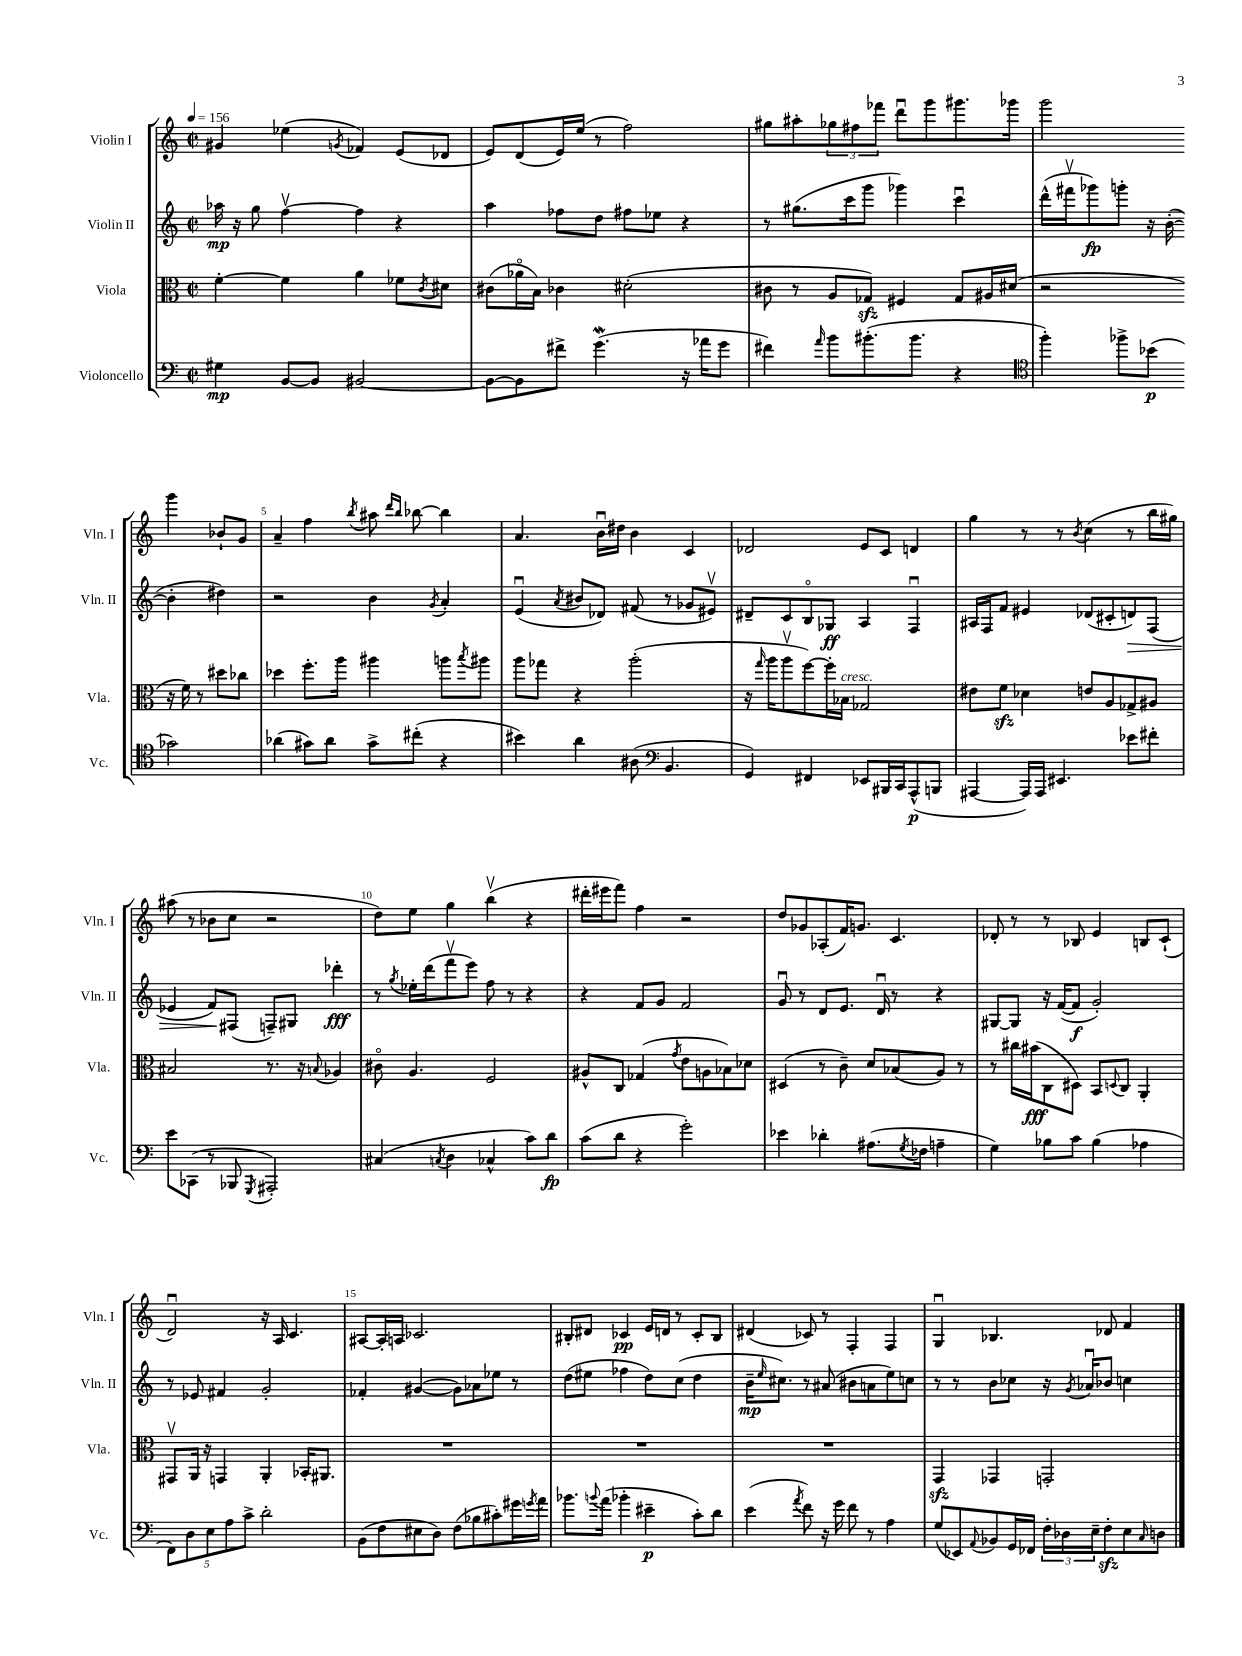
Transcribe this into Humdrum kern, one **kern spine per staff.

**kern	**kern	**kern	**kern
*staff4	*staff3	*staff2	*staff1
*clefF4	*clefC3	*clefG2	*clefG2
*k[]	*k[]	*k[]	*k[]
*M2/2	*M2/2	*M2/2	*M2/2
*met(c|)	*met(c|)	*met(c|)	*met(c|)
*MM156	*MM156	*MM156	*MM156
4G#\	[4f'\	16aa-\	4g#/
.	.	16r	.
.	.	8gg\	.
[8BB/L	4f\]	[4ffv\	(4ee-\
8BB/]J	.	.	.
.	.	.	8qg/
[2BB#/	4a\	4ff\]	4f-/)
.	8f-\L	4r	(8e/L
.	8qc/	.	.
.	8d#\J	.	8d-/J
=	=	=	=
8BB#\_L	(8c#\L	4aa\	8e/L)
8BB#\]	16a-o\L	.	(8d/
.	16B\JJ)	.	.
8f#^\J	4c-\	8ff-\L	16e/L)
.	.	.	(16ee/JJ
(4.g\	.	8dd\J	8r
.	(2d#'\	8ff#\L	2ff\)
.	.	8ee-\J	.
16r	.	4r	.
16a-\LK	.	.	.
8g\J	.	.	.
=	=	=	=
4f#\)	8c#\	8r	8gg#\L
.	8r	(8.gg#\L	8aa#'\
16qqa/	.	.	.
8b\L	8A/L	.	12gg-\
.	.	16ccc\k	.
.	.	.	12ff#\
(8.b#'\	8G-/J)	8ggg\J	.
.	.	.	12fff-\J
.	4F#/	4ggg-\)	8dddu\L
8.b#\J	.	.	.
.	.	.	8ggg\
4r	8G-/L	4cccu\	8.ggg#\
.	16A#/L	.	.
.	(16d#/JJ	.	16ggg-\Jk
=	=	=	=
*clefC4	*	*	*
4ff'\)	2r	(16ddd^^\LL	2ggg\
.	.	16fff#v\J	.
.	.	8ggg-\)	.
8ff-^\L	.	8ggg'\J	.
(8b-\J	.	16r	.
.	.	([16b'\	.
2g-\)	16r	4b'\]	4ggg\
.	16f\)	.	.
.	8r	.	.
.	8dd#\L	4dd#\)	8b-`/L
.	8cc-\J	.	8g/J
=	=	=	=
(4a-\	4dd-\	2r	4a~/
8g#\L)	8.ff'\L	.	4ff\
8a-\J	.	.	.
.	16aa\Jk	.	.
.	.	.	8qbb/
8g#^\L	4aa#\	4b\	8aa#\
.	.	.	16qqddd/LL
.	.	.	16qqbb/JJ
(8cc#'\J	.	.	[8bb-\
.	.	8qg/	.
4r	8aa\L	4a'/	4bb-\]
.	8qbb/	.	.
.	8aa#\J	.	.
=	=	=	=
4b#\)	8aa\L	(4eu/	4.a/
.	8gg-\J	.	.
.	.	8qa/	.
4a\	4r	8b#/L	.
.	.	8d-/J)	16bu\LL
.	.	.	16dd#\JJ
(8A#\	(2aa'\	(8f#/	4b\
*clefF4	*	*	*
4.BB/	.	8r	.
.	.	8g-/L	4c/
.	.	8e#v/J)	.
=	=	=	=
4GG/)	16r	8d#~/L	2d-/
.	16qqgg/	.	.
.	16aa\LK	.	.
.	8aav\	8c/	.
4FF#/	[8ff\)	8Bo/	.
.	16ff'\]L	8G-/J	.
.	16B-\JJ	.	.
8EE-/L	2G-/	4A/	8e/L
16BBB#/L	.	.	8c/J
16CC/J	.	.	.
(8AAA^^/	.	4Fu/	4d/
8BBB/J	.	.	.
=	=	=	=
[4AAA#/	8e#\L	16A#/LL	4gg\
.	.	16F/J	.
.	8f\J	8f/J	.
16AAA#/]LL)	4d-\	4e#/	8r
16AAA#/JJ	.	.	.
4.EE#/	.	.	8r
.	.	.	8qb/
.	8e/L	(8d-/L	(4cc\
.	8A/	8c#'/	.
8e-\L	8G-^/	8d/)	8r
8f#'\J	8A#/J	(8F/J	16bb\LL
.	.	.	16gg#\JJ)
=	=	=	=
8e\L	2B#/	4e-/	(8aa#\
(8CC-\J	.	.	8r
8r	.	8f/L)	8b-\L
8BBB-/	.	(8F#/J	8cc\J
8qGGG/	.	.	.
2AAA#'/)	8.r	8F~/L)	2r
.	.	8G#/J	.
.	16r	.	.
.	8qqB/	.	.
.	4A-/	4ddd-'\	.
=	=	=	=
(4C#/	8c#o\	8r	8dd\L)
.	.	8qgg/	.
.	4.A/	16ee-'\LL	8ee\J
.	.	(16ddd\J	.
8qC/	.	.	.
4D\	.	8fffv\	4gg\
.	.	8eee\J)	.
4C-^^/	2F/	8ff\	(4bbv\
.	.	8r	.
8c\L)	.	4r	4r
8d\J	.	.	.
=	=	=	=
(8c\L	8A#^^/L	4r	16ddd#'\LL
.	.	.	16eee#\J
8d\J	8C/J	.	8fff\J)
4r	(4G-/	8f/L	4ff\
.	.	8g/J	.
.	8qg/	.	.
2g'\)	8e\L	2f/	2r
.	8A\	.	.
.	8B-\)	.	.
.	8d-\J	.	.
=	=	=	=
4e-\	(4D#/	8gu/	8dd/L
.	.	8r	8g-/
4d-'\	8r	8d/L	(8A-'/
.	8c~\)	8.e/J	16f/K)
.	.	.	8.g/J
(8.A#\L	8d/L	.	.
.	.	16du/	.
.	(8B-/	8r	4.c/
8qG/	.	.	.
16F-\Jk	.	.	.
4A~\	8A/J)	4r	.
.	8r	.	.
=	=	=	=
4G\)	8r	[8G#/L	8d-'/
.	16cc#\LL	8G#/]J	8r
.	(16b#\J	.	.
8B-\L	8C\	16r	8r
.	.	([16f/LK	.
8c\J	8D#\J)	8f/]J	8B-/
(4B-\	8BB/L	2g'/)	4e/
.	8qqD/	.	.
.	8C/J	.	.
4A-\	4AA'/	.	8B/L
.	.	.	(8c`/J
=	=	=	=
10FF\L)	8GG#v/L	8r	2du/)
10D\	.	.	.
.	16AA/Jk	8e-/	.
.	16r	.	.
10E\	.	.	.
.	4GG/	4f#/	.
10A\	.	.	.
10c^\J	.	.	.
2d'\	4AA'/	2g'/	16r
.	.	.	16A/
.	.	.	4.c/
.	16BB-'/LK	.	.
.	8.AA#/J	.	.
=	=	=	=
(8BB\L	1r	4f-'/	[8A#/L
8F\	.	.	16A#'/]L
.	.	.	16A/JJ
8E#\	.	([4g#/	2.c-/
8D\J)	.	.	.
(8F\L	.	8g#\]L)	.
8B-\	.	8a-\	.
8c#'\)	.	8ee-\J	.
16g#\L	.	8r	.
8qg/	.	.	.
16a\JJ	.	.	.
=	=	=	=
8.b-\L	1r	(8dd\L	8B#'/L
.	.	8ee#\J	8d#/J
8qqb/	.	.	.
(16a\Jk	.	.	.
4b-'\	.	4ff-\	4c-/
4e#~\	.	8dd\L)	16e/LL
.	.	.	16d/JJ
.	.	(8cc\J	8r
8c'\L)	.	4dd\	8c-'/L
8d\J	.	.	8B#/J
=	=	=	=
(4e\	1r	16b~\LK	(4d#/
.	.	16qqee/	.
.	.	8.cc#\J)	.
8qa/	.	.	.
8f\)	.	8r	8c-/)
16r	.	(8a#/	8r
16g\	.	.	.
8f\	.	8b#\L	4F'/
8r	.	8a\	.
4A\	.	8ee\)	4F/
.	.	8cc\J	.
=	=	=	=
(8G/L	4GG/	8r	4Gu/
8EE-/)	.	8r	.
8qqAA/	.	.	.
8BB-/	4GG-/	8b\L	4.B-/
16GG/L	.	8cc-\J	.
16FF-/JJ	.	.	.
24F'\LL	2GG'/	16r	.
24D-\	.	.	.
.	.	8qg/	.
.	.	16a-u/LK	.
24E~\J	.	.	.
8F'\	.	8b-/J	8d-/
8E\	.	4cc\	4f/
16qqC/	.	.	.
8D\J	.	.	.
==	==	==	==
*-	*-	*-	*-
